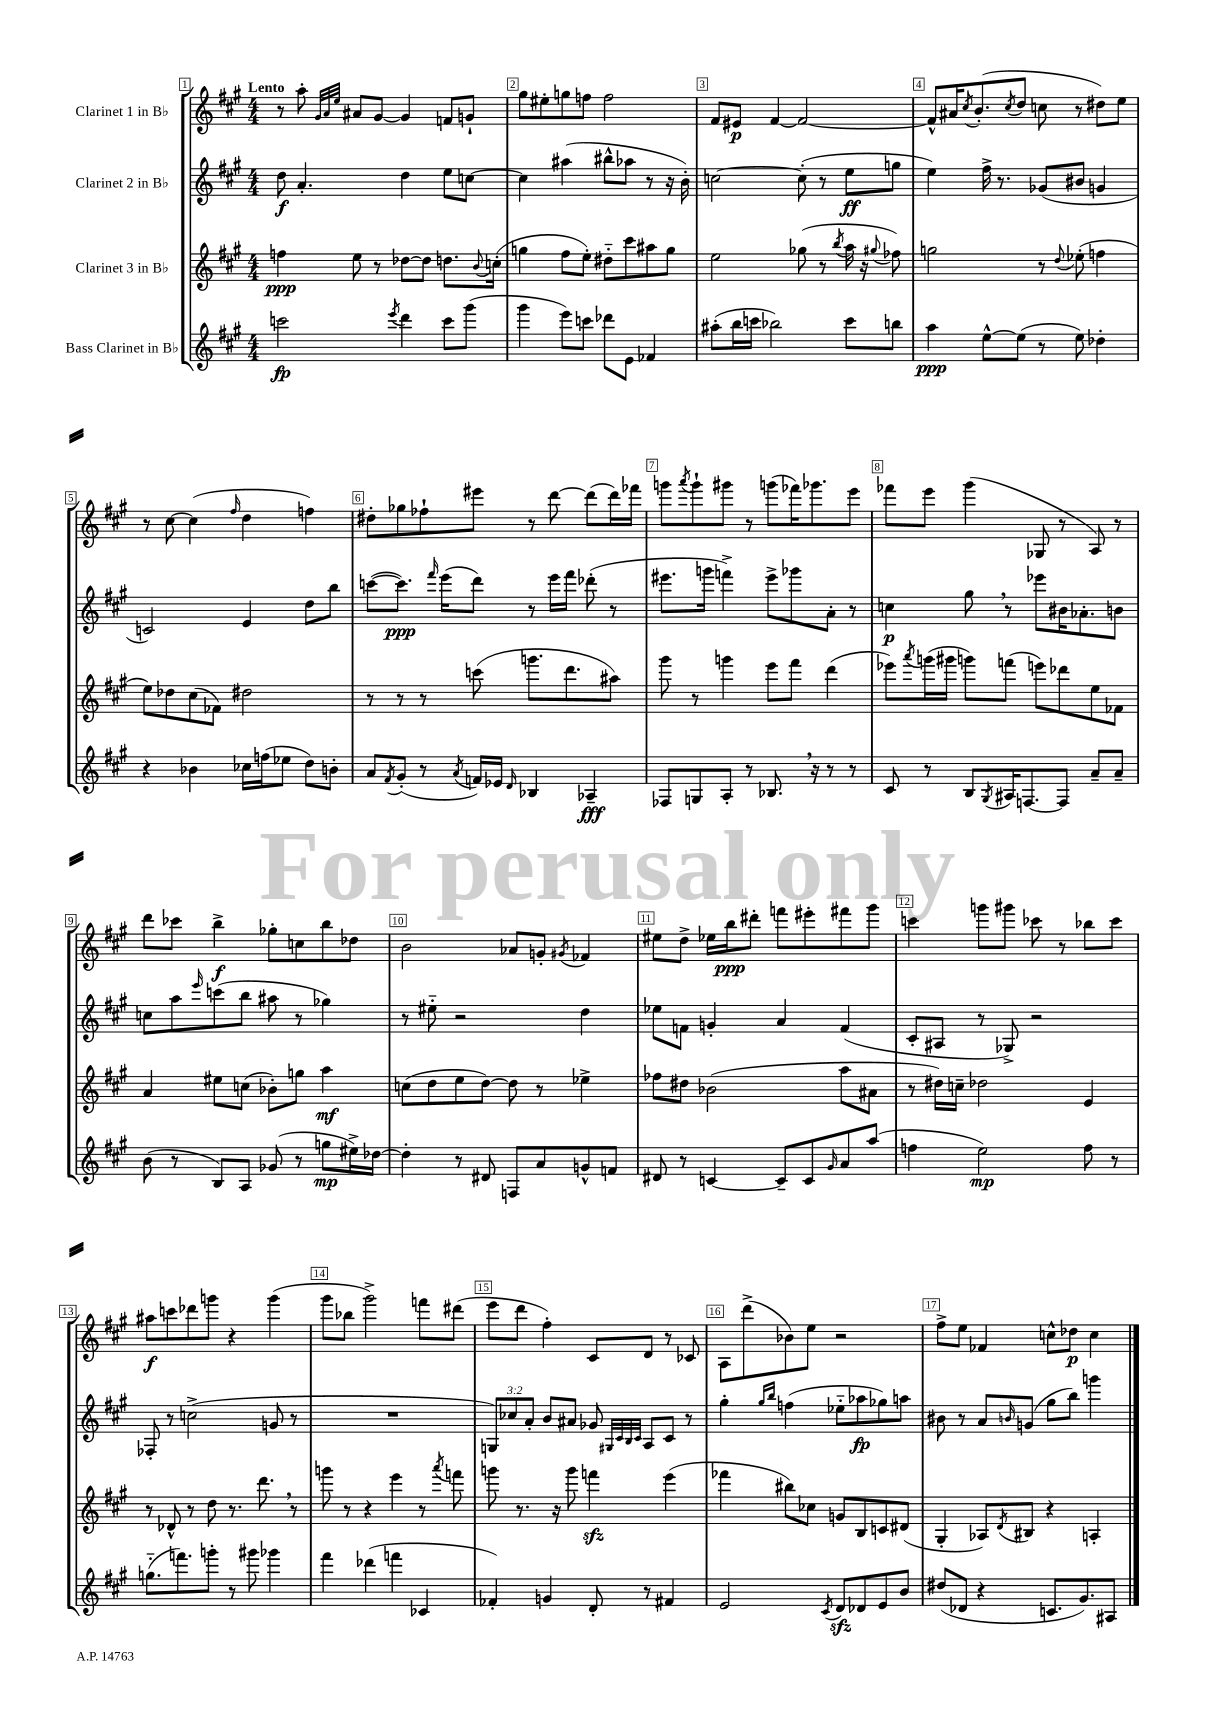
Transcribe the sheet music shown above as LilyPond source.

<<
\new StaffGroup <<
\new Staff = "s0" \with { instrumentName = "Clarinet 1 in Bb" } {
    \clef treble \key a \major \numericTimeSignature \time 4/4 \tempo "Lento"
    r8 a''8-. \grace { gis'32 a'32 e''32 } ais'8 gis'8~ gis'4 f'8 g'8-! |
    gis''8 eis''8-. g''8 f''8 f''2 |
    fis'8 eis'8\p fis'4~ fis'2~ |
    fis'8-^ ais'16 \acciaccatura { cis''8 } b'8.-.( \acciaccatura { cis''8 } d''8 c''8 r8 dis''8) e''8 |
    r8 cis''8~ cis''4( \grace { fis''16 } d''4 f''4) |
    dis''8-. ges''8 fes''8-! eis'''8 r8 d'''8~ d'''8( d'''16) fes'''16 |
    g'''8 \acciaccatura { a'''8 } g'''8-! gis'''8 r8 g'''8( fes'''16) ges'''8. e'''8 |
    fes'''8 e'''8 gis'''4( ges8 r8 a8) r8 |
    d'''8 ces'''8 b''4->\f ges''8-. c''8 b''8 des''8 |
    b'2 aes'8 g'8-. \acciaccatura { gis'8 } fes'4 |
    eis''8 d''8-> ees''16 b''16\ppp dis'''8-. f'''8 eis'''8-. fis'''8 gis'''8 |
    c'''4 g'''8 gis'''8 ces'''8 r8 bes''8 ces'''8 |
    ais''8\f c'''8 des'''8 g'''8 r4 g'''4( |
    gis'''8 bes''8 gis'''2->) f'''8 dis'''8( |
    e'''8 d'''8 fis''4-.) cis'8 d'8 r8 ces'8 |
    a8 d'''8->( bes'8) e''8 r2 |
    fis''8-> e''8 fes'4 c''8-^ des''8\p c''4 \bar "|." |
}
\new Staff = "s1" \with { instrumentName = "Clarinet 2 in Bb" } {
    \clef treble \key a \major \numericTimeSignature \time 4/4 \override Staff.TupletNumber.text = #tuplet-number::calc-fraction-text
    d''8\f a'4.-. d''4 e''8 c''8~ |
    c''4 ais''4( bis''8-^ aes''8 r8 r16 b'16-.) |
    c''2~ c''8-.( r8 e''8\ff g''8 |
    e''4) fis''16-> r8. ges'8( bis'8 g'4 |
    c'2) e'4 d''8 b''8 |
    c'''8~( c'''8.\ppp) \grace { fis'''16 } e'''16( d'''8) r8 e'''16 fis'''16 des'''8-.( r8 |
    eis'''8. g'''16 f'''4->) eis'''8-> ges'''8 a'8-. r8 |
    c''4\p gis''8 \breathe r8 ees'''8 bis'16 aes'8.-. b'8 |
    c''8 a''8 \grace { e'''16 } c'''8( b''8 ais''8 r8 ges''4) |
    r8 eis''8-_ r2 d''4 |
    ees''8 f'8 g'4-. a'4 f'4( |
    cis'8-. ais8 r8 ges8->) r2 |
    fes8-. r8 c''2->( g'8 r8 |
    R1 |
    \tuplet 3/2 { g8) ces''8 a'8-. } b'8 ais'8 ges'8 \grace { gis32 cis'32 b32 cis'32 } a8 cis'8 r8 |
    gis''4-. \grace { gis''16 b''16 } f''4( ees''8-_ aes''8\fp ges''8) a''8 |
    bis'8 r8 a'8 \grace { b'16 } g'8( gis''8 b''8) g'''4 \bar "|." |
}
\new Staff = "s2" \with { instrumentName = "Clarinet 3 in Bb" } {
    \clef treble \key a \major \numericTimeSignature \time 4/4
    f''4\ppp e''8 r8 des''8~ des''8 d''8. \appoggiatura { b'8 } c''16-.( |
    g''4 fis''8 e''8-.) dis''8-_ cis'''8 ais''8 g''8 |
    e''2 ges''8( r8 \acciaccatura { b''8 } a''16 r16 \appoggiatura { gis''8 } fes''8) |
    g''2 r8 \appoggiatura { d''8 } ees''8-.( f''4 |
    e''8) des''8 cis''8( fes'8) dis''2 |
    r8 r8 r8 c'''8( g'''8. d'''8. ais''8) |
    gis'''8 r8 g'''4 e'''8 fis'''8 d'''4( |
    ees'''8) \acciaccatura { a'''8 } g'''16( gis'''16 g'''8) f'''8( e'''8) des'''8 e''8 fes'8 |
    a'4 eis''8 c''8( bes'8-.) g''8 a''4\mf |
    c''8( d''8 e''8 d''8~) d''8 r8 ees''4-> |
    fes''8 dis''8 bes'2( a''8 ais'8 |
    r8 dis''16) c''16-- des''2 e'4 |
    r8 des'8-^ r8 d''8 r8. d'''8. \breathe r8 |
    g'''8 r8 r4 e'''4 r8 \acciaccatura { a'''8 } f'''8 |
    g'''8 r8. r16 g'''8 f'''4\sfz e'''4( |
    fes'''4 bis''8) ces''8 g'8 b8 c'8 dis'8( |
    gis4-. aes8) \acciaccatura { d'8 } bis8 r4 a4-. \bar "|." |
}
\new Staff = "s3" \with { instrumentName = "Bass Clarinet in Bb" } {
    \clef treble \key a \major \numericTimeSignature \time 4/4
    c'''2\fp \acciaccatura { e'''8 } d'''4 c'''8 gis'''8( |
    gis'''4 e'''8) c'''8 des'''8 e'8 fes'4 |
    ais''8-.( b''16 c'''16 bes''2) c'''8 b''8 |
    a''4\ppp e''8~-^ e''8( r8 e''8) des''4-. |
    r4 bes'4 ces''16 f''16( ees''8 d''8) b'8-. |
    a'8 \acciaccatura { fis'8 } gis'8-.( r8 \acciaccatura { a'8 } f'16) ees'16 \grace { d'16 } bes4 aes4--\fff |
    fes8 g8 a8-. r8 bes8. \breathe r16 r8 r8 |
    cis'8 r8 b8 \acciaccatura { gis8 } ais16 f8.~ f8 a'8-- a'8-- |
    b'8( r8 b8) a8 ges'8( r8 g''8\mp eis''16->) des''16~ |
    des''4-. r8 dis'8 f8 a'8 g'8-^ f'8 |
    dis'8 r8 c'4~ c'8-- c'8 \grace { gis'16 } a'8 a''8( |
    f''4 e''2\mp) f''8 r8 |
    g''8.-_( f'''8.) g'''8-. r8 gis'''8 ges'''4 |
    fis'''4 des'''4( f'''4 ces'4 |
    fes'4-.) g'4 d'8-. r8 fis'4 |
    e'2 \acciaccatura { cis'8 } d'8\sfz des'8 e'8 b'8 |
    dis''8( des'8 r4 c'8. gis'8.) ais8 \bar "|." |
}
>>
>>
\layout { \context { \Score \override BarNumber.break-visibility = ##(#f #t #t) barNumberVisibility = #all-bar-numbers-visible \override BarNumber.stencil = #(make-stencil-boxer 0.1 0.3 ly:text-interface::print) } }
